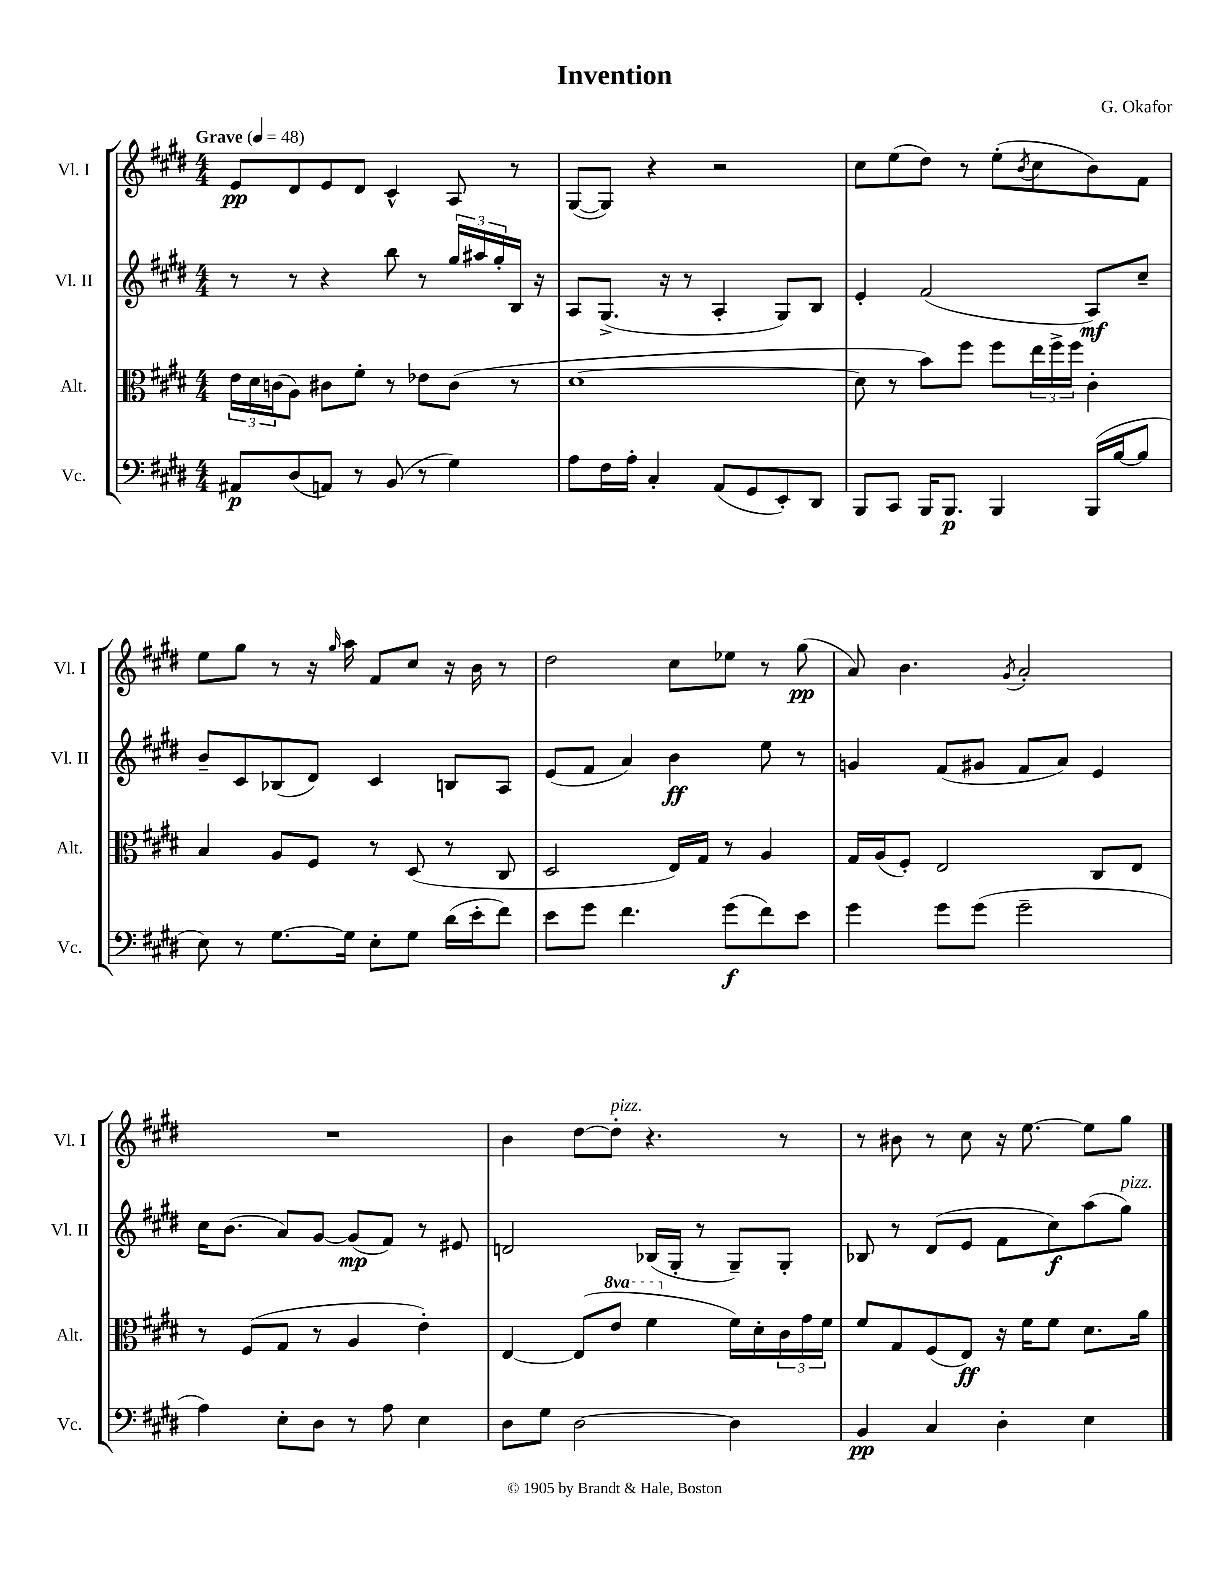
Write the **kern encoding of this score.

**kern	**kern	**kern	**kern
*staff4	*staff3	*staff2	*staff1
*clefF4	*clefC3	*clefG2	*clefG2
*k[f#c#g#d#]	*k[f#c#g#d#]	*k[f#c#g#d#]	*k[f#c#g#d#]
*M4/4	*M4/4	*M4/4	*M4/4
*MM48	*MM48	*MM48	*MM48
8AA#/L	24e\LL	8r	8e/L
.	24d#\	.	.
.	(24c\J	.	.
(8D#/	8A\J)	8r	8d#/
8AA/J)	8c#\L	4r	8e/
8r	8f#'\J	.	8d#/J
(8BB/	8r	8bb\	4c#^^/
8r	8e-\L	8r	.
4G#\)	(8c#\J	24gg#/LL	8A/
.	.	24aa#/	.
.	.	24gg#'/	.
.	8r	16B/JJ	8r
.	.	16r	.
=	=	=	=
8A\L	[1d#	8A/L	([8G#/L
16F#\L	.	(8.G#^/J	8G#/]J)
16A'\JJ	.	.	.
4C#'/	.	.	4r
.	.	16r	.
.	.	8r	.
(8AA/L	.	4A'/	2r
8GG#/	.	.	.
8EE'/)	.	8G#/L)	.
8DD#/J	.	8B/J	.
=	=	=	=
8BBB/L	8d#\]	4e'/	8cc#\L
8CC#/J	8r	.	(8ee\
16BBB/LK	8b\L)	(2f#/	8dd#\J)
8.BBB/J	.	.	.
.	8ff#\J	.	8r
4BBB/	8ff#\L	.	(8ee'\L
.	.	.	8qb/
.	24ee\L	.	8cc#\
.	24ff#^\	.	.
.	24ff#\JJ	.	.
(16BBB/LL	4c#'\	8A/L)	8b\)
[16B/J	.	.	.
8B/]J	.	8cc#~/J	8f#\J
=	=	=	=
8E\)	4B/	8b~/L	8ee\L
8r	.	8c#/	8gg#\J
[8.G#\L	8A/L	(8B-/	8r
.	8F#/J	8d#/J)	16r
.	.	.	16qqgg#/
16G#\]Jk	.	.	16aa\
8E'\L	8r	4c#/	8f#/L
8G#\J	(8D#/	.	8cc#/J
(16d#\LL	8r	8B/L	16r
16e'\J	.	.	16b\
8f#\J)	8C#/	8A/J	8r
=	=	=	=
8e\L	2D#/	(8e/L	2dd#\
8g#\J	.	8f#/J	.
4.f#\	.	4a/)	.
.	16E/LL)	4b\	8cc#\L
.	16G#/JJ	.	.
(8g#\L	8r	.	8ee-\J
8f#\)	4A/	8ee\	8r
8e\J	.	8r	(8gg#\
=	=	=	=
4g#\	16G#/LL	4g/	8a/)
.	(16A/J	.	.
.	8F#'/J)	.	4.b\
8g#\L	2E/	(8f#/L	.
(8g#\J	.	8g#/J	.
.	.	.	8qg#/
2g#~\	.	8f#/L	2a'/
.	.	8a/J)	.
.	8C#/L	4e/	.
.	8E/J	.	.
=	=	=	=
4A\)	8r	16cc#\LK	1r
.	.	(8.b\J	.
.	(8F#/L	.	.
8E'\L	8G#/J	8a/L)	.
8D#\J	8r	[8g#/J	.
8r	4A/	(8g#/]L	.
8A\	.	8f#/J)	.
4E\	4e'\)	8r	.
.	.	8e#/	.
=	=	=	=
8D#\L	[4E/	2d/	4b\
8G#\J	.	.	.
[2D#\	(8E/]L	.	[8dd#\L
.	8ee/J	.	8dd#'\]J
.	4ff#\	(16B-/LL	4.r
.	.	16G#'/JJ	.
.	.	8r	.
4D#\]	16f#\LL)	8G#~/L)	.
.	16d#'\	.	.
.	24c#\	8G#'/J	8r
.	24g#\	.	.
.	24f#\JJ	.	.
=	=	=	=
4BB/	8f#/L	8B-/	8r
.	8G#/	8r	8b#\
4C#/	(8F#/	(8d#/L	8r
.	8E/J)	8e/J	8cc#\
4D#'\	16r	8f#\L	16r
.	16f#\LK	.	[8.ee\
.	8f#\J	8cc#\)	.
4E\	8.d#\L	(8aa\	8ee\]L
.	.	8gg#\J)	8gg#\J
.	16a\Jk	.	.
==	==	==	==
*-	*-	*-	*-
